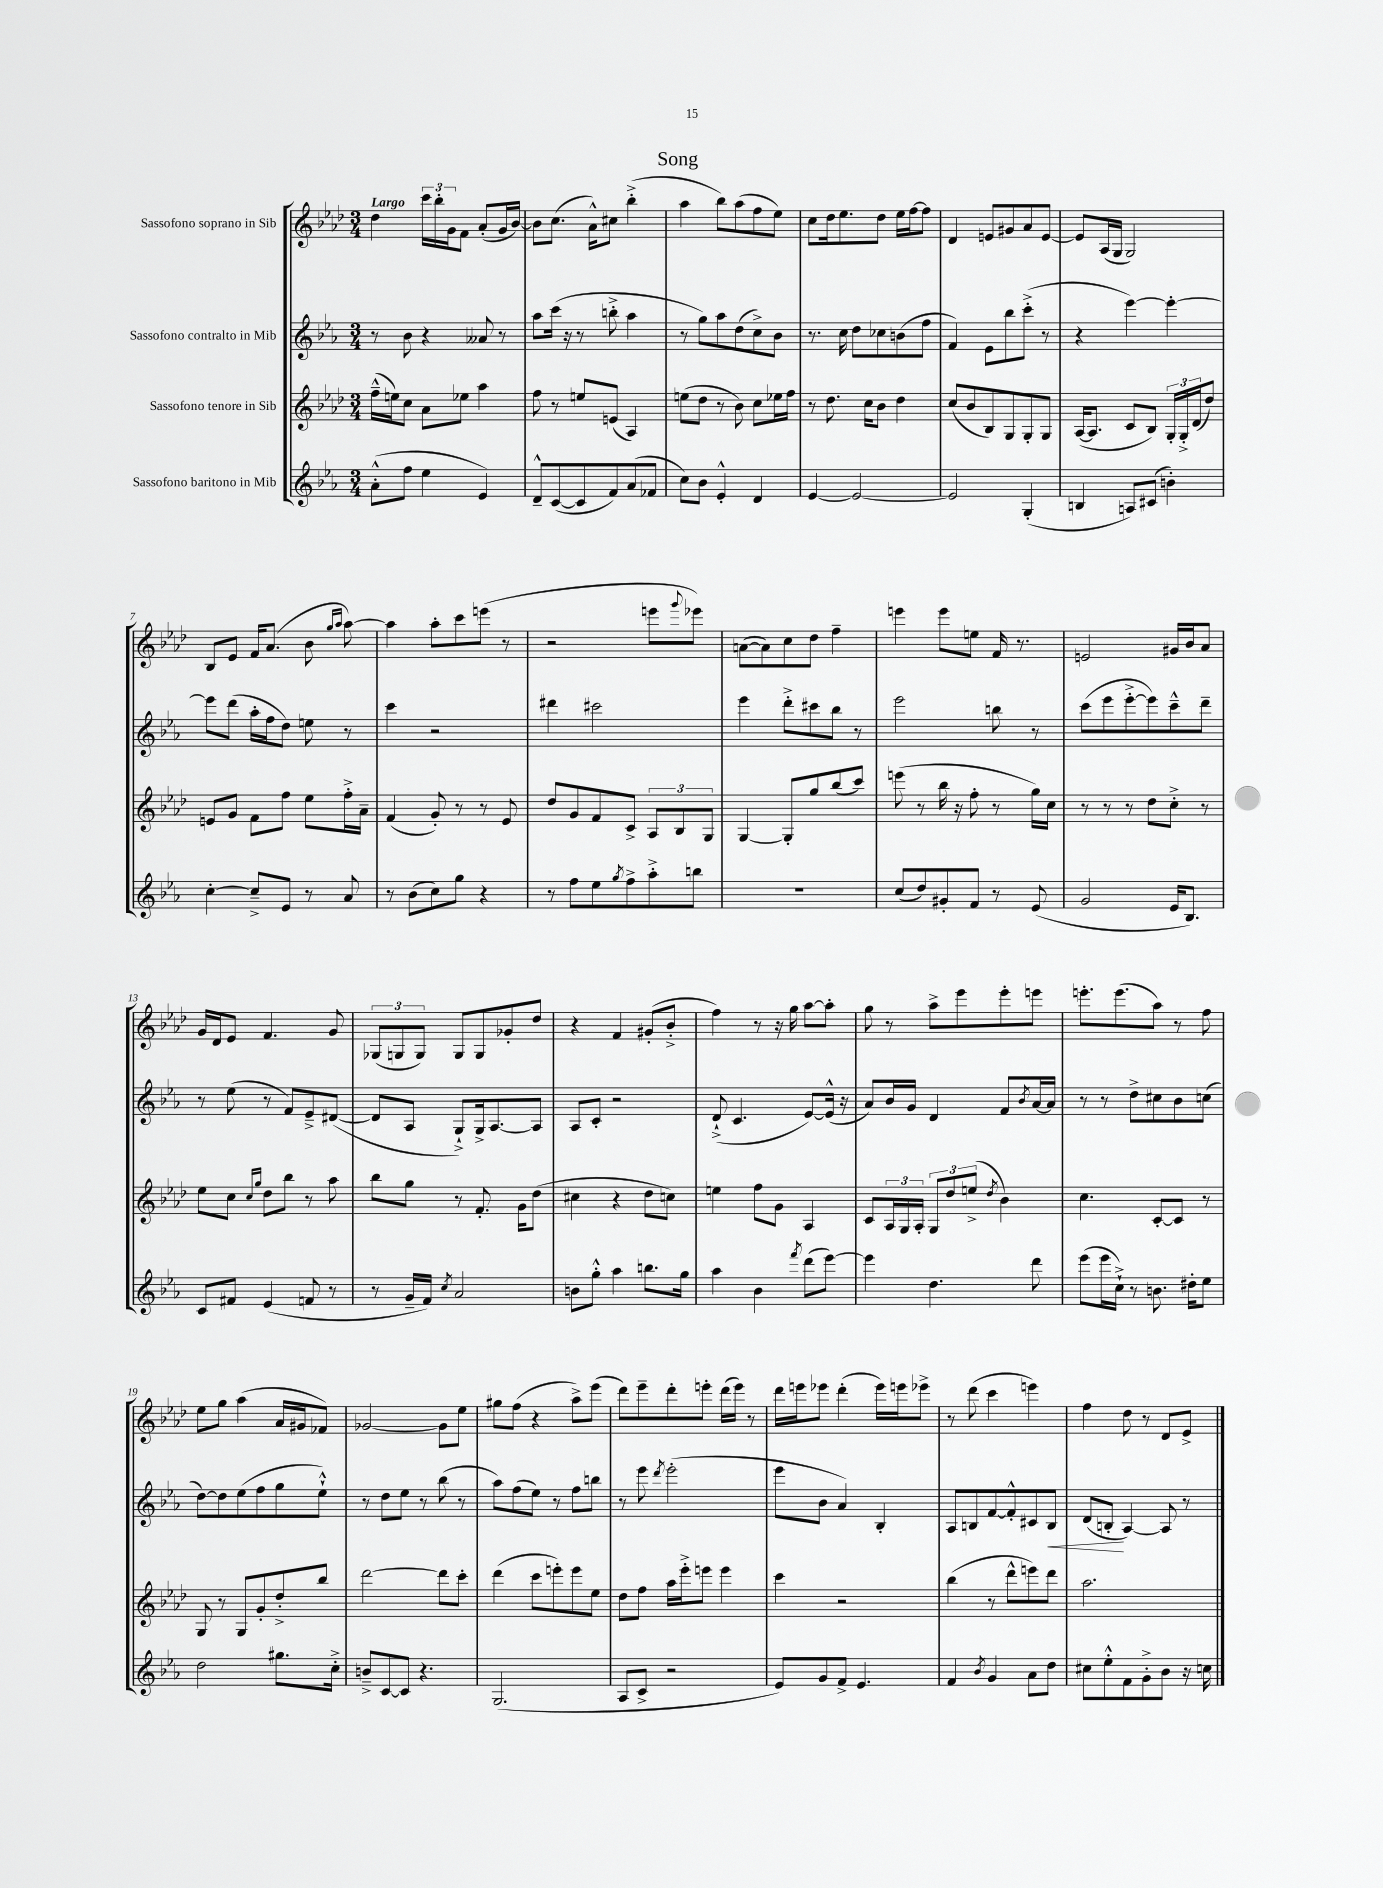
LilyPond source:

\header { title = "Song" }
<<
\new StaffGroup <<
\new Staff = "s0" \with { instrumentName = "Sassofono soprano in Sib" } {
    \clef treble \key aes \major \numericTimeSignature \time 3/4 \tempo "Largo"
    des''4 \tuplet 3/2 { c'''16 bes''16-. g'16 } f'8 aes'8-.( g'16 bes'16~) |
    bes'8 c''8.( aes'16-^) cis''8 bes''4-.->( |
    aes''4 bes''8) aes''8( f''8 ees''8) |
    c''8 des''16 ees''8. des''8 ees''16 f''16~ f''8 |
    des'4 e'8 gis'8 aes'8 e'8~ |
    e'8 aes16( g16 g2) |
    bes8 ees'8 f'16 aes'8.( bes'8 \grace { g''16 aes''16 } aes''8~) |
    aes''4 aes''8-. c'''8 e'''8( r8 |
    r2 e'''8 \appoggiatura { g'''8 } ees'''8) |
    a'8~( a'8) c''8 des''8 f''4-- |
    e'''4 e'''8 e''8 f'16 r8. |
    e'2 gis'16 bes'16 aes'8 |
    g'16 des'16 ees'8 f'4. g'8 |
    \tuplet 3/2 { ges8( g8 g8) } g8 g8 ges'8-. des''8 |
    r4 f'4 gis'8-.( bes'8-.-> |
    f''4) r8 r16 g''16 aes''8~ aes''8-. |
    g''8 r8 aes''8-> ees'''8 ees'''8-. e'''8 |
    e'''8.-. e'''8.( aes''8) r8 f''8 |
    ees''8 g''8 aes''4( aes'16 gis'16 fes'8) |
    ges'2~ ges'8 ees''8 |
    gis''8 f''8( r4 aes''8->) ees'''8( |
    des'''8) ees'''8-- des'''8-. e'''8-. des'''16( e'''16) r8 |
    des'''16 e'''16 ees'''8 des'''4-.( ees'''16) e'''16 ees'''8-> |
    r8 des'''8( c'''4 e'''4) |
    f''4 des''8 r8 des'8 ees'8-> \bar "|." |
}
\new Staff = "s1" \with { instrumentName = "Sassofono contralto in Mib" } {
    \clef treble \key ees \major \numericTimeSignature \time 3/4
    r8 bes'8 r4 aeses'8 r8 |
    aes''8 c'''16( r16 r8 b''8-.-> aes''4 |
    r8 g''8) aes''8 d''8( c''8->) bes'8 |
    r8. c''16 d''8 ces''8 b'8( f''8 |
    f'4) ees'8 bes''8 c'''8-.->( r8 |
    r4 ees'''4~) ees'''4~-. |
    ees'''8 d'''8( aes''16-. f''16 d''8) e''8 r8 |
    c'''4 r2 |
    dis'''4 cis'''2 |
    ees'''4 d'''8-.-> cis'''8 bes''8 r8 |
    ees'''2 b''8 r8 |
    c'''8( ees'''8 ees'''8~-.-> ees'''8) c'''8---^ d'''8-- |
    r8 ees''8( r8 f'8) ees'8---> dis'8~( |
    dis'8 aes8 g8-!->) g16-> aes8.~ aes8 |
    aes8 c'8-. r2 |
    d'8-!->( c'4. ees'8~) ees'16-^( r16 |
    aes'8) bes'16 g'16 d'4 f'8 \acciaccatura { bes'8 } aes'16~ aes'16 |
    r8 r8 d''8-> cis''8 bes'8 c''8( |
    d''8~) d''8 ees''8( f''8 g''8 ees''8-!-^) |
    r8 d''8 ees''8 r8 bes''8( r8 |
    aes''8) f''8( ees''8) r8 f''8 b''8 |
    r8 ees'''8 \acciaccatura { d'''8 } ees'''2-.( |
    ees'''8 bes'8 aes'4) bes4-. |
    aes8 b8 f'8~ f'8-.-^ cis'8 b8\< |
    d'8( b8-.\! aes4~) aes8 r8 \bar "|." |
}
\new Staff = "s2" \with { instrumentName = "Sassofono tenore in Sib" } {
    \clef treble \key aes \major \numericTimeSignature \time 3/4
    f''16---^( e''16) c''8 aes'8 ees''8 aes''4 |
    f''8 r8 e''8 e'8( aes4) |
    e''8( des''8 r8 bes'8) c''8 ees''16 f''16 |
    r8 des''8. c''16 bes'8 des''4 |
    c''8( bes'8 bes8) g8 g8-. g8 |
    aes16~( aes8. c'8 bes8) \tuplet 3/2 { g16-. g16-.-> des'16( } des''8) |
    e'8 g'8 f'8 f''8 ees''8 f''16-.-> aes'16-- |
    f'4( g'8-.) r8 r8 ees'8 |
    des''8 g'8 f'8 c'8-> \tuplet 3/2 { aes8 bes8 g8 } |
    g4~ g8-. g''8 bes''8( c'''8) |
    e'''8( r8 bes''16 r16 f''8-. r8 g''16) c''16 |
    r8 r8 r8 des''8 c''8-.-> r8 |
    ees''8 c''8 \grace { c''16 g''16 } des''8 bes''8 r8 aes''8 |
    bes''8 g''8 r8 f'8.-. g'16 des''8( |
    cis''4 r4 des''8 c''8) |
    e''4 f''8 g'8 aes4 |
    c'8 \tuplet 3/2 { aes16 g16 aes16-. } \tuplet 3/2 { g8 des''8 e''8->( } \acciaccatura { des''8 } bes'4) |
    c''4. c'8~-. c'8 r8 |
    g8 r8 g8 g'8-. des''8-.-> bes''8 |
    des'''2~ des'''8 c'''8-. |
    des'''4( c'''8 e'''8-.) e'''8 ees''8 |
    des''8 f''8 aes''16 ees'''16-.-> e'''8 e'''4 |
    c'''4 r2 |
    bes''4( r8 des'''8-^ e'''8) des'''8 |
    aes''2. \bar "|." |
}
\new Staff = "s3" \with { instrumentName = "Sassofono baritono in Mib" } {
    \clef treble \key ees \major \numericTimeSignature \time 3/4
    aes'8-.-^( f''8 ees''4 ees'4) |
    d'8---^ c'8~( c'8 f'8) aes'8( fes'8 |
    c''8) bes'8 ees'4-.-^ d'4 |
    ees'4~ ees'2~ |
    ees'2 g4-.( |
    b4 a8) cis'8( b'4-.) |
    c''4~-. c''8---> ees'8 r8 aes'8 |
    r8 bes'8( c''8) g''8 r4 |
    r8 f''8 ees''8 \acciaccatura { g''8 } f''8-> aes''8-.-> b''8 |
    R2. |
    c''8( d''8) gis'8-. f'8 r8 ees'8( |
    g'2 ees'16 bes8.) |
    c'8 fis'8 ees'4( f'8 r8 |
    r8 g'16-- f'16) \acciaccatura { c''8 } aes'2 |
    b'8 g''8-.-^ aes''4 b''8. g''16 |
    aes''4 bes'4 \acciaccatura { f'''8 } d'''8( ees'''8~) |
    ees'''4 d''4. d'''8 |
    ees'''8( ees'''16 c''16-!->) r8 b'8. dis''16-. ees''8 |
    d''2 gis''8. c''16-.-> |
    b'8---> c'8~ c'8 r4. |
    g2.( |
    aes8 c'8-> r2 |
    ees'8) g'8 f'8-> ees'4. |
    f'4 \acciaccatura { bes'8 } g'4 aes'8 d''8 |
    cis''8 ees''8-.-^ f'8 g'8-.-> bes'8 r16 c''16 \bar "|." |
}
>>
>>
